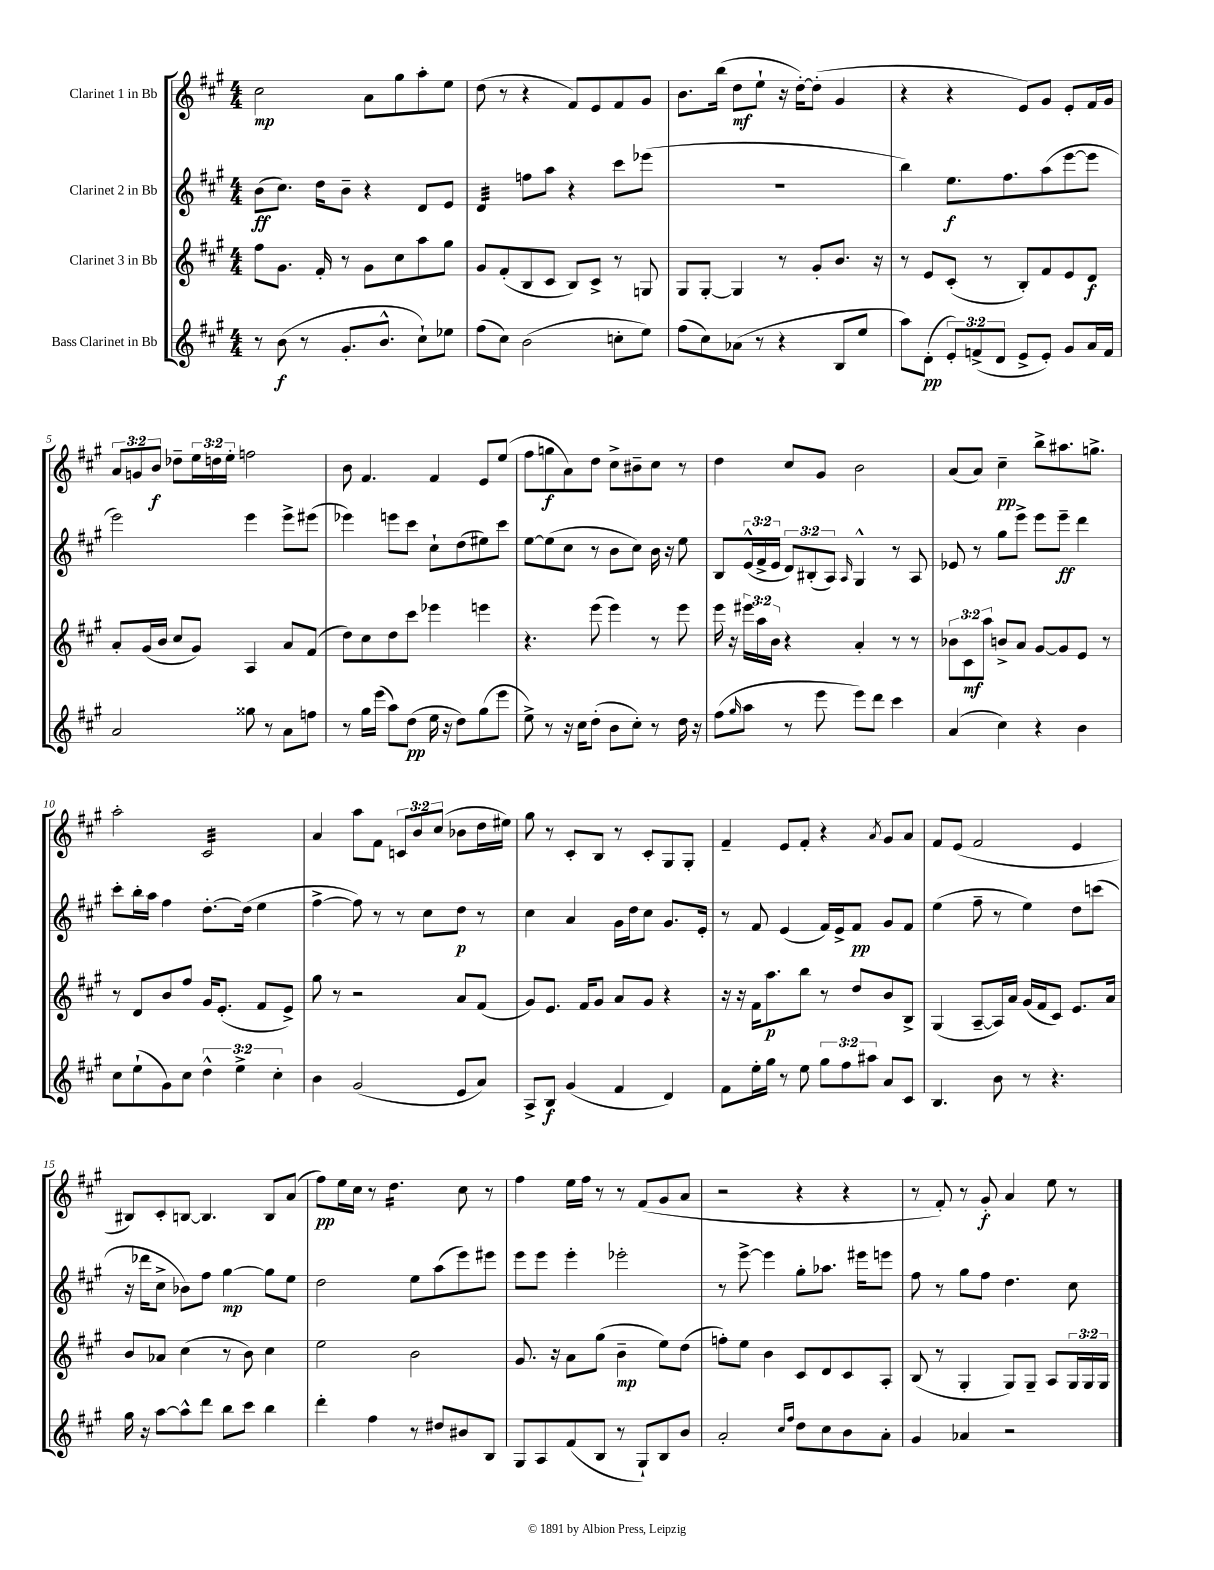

**kern	**kern	**kern	**kern
*staff4	*staff3	*staff2	*staff1
*clefG2	*clefG2	*clefG2	*clefG2
*k[f#c#g#]	*k[f#c#g#]	*k[f#c#g#]	*k[f#c#g#]
*M4/4	*M4/4	*M4/4	*M4/4
8r	8ff#	(8b	2cc#
(8b	8.g#	8.cc#)	.
8r	.	.	.
.	16f#'	16dd	.
8.g#'	8r	8b~	.
.	8g#	4r	8a
8.b^^	.	.	.
.	8cc#	.	8gg#
8cc#`)	8aa	8d	8aa'
8ee-	8gg#	8e	8ee
=	=	=	=
(8ff#	8g#	4d	(8dd
8cc#)	(8f#'	.	8r
(2b	8B	8ff	4r
.	8c#	8aa	.
.	8B)	4r	8f#)
.	8c#^	.	8e
8cc'	8r	8ccc#	8f#
8ee)	8G	(8eee-	8g#
=	=	=	=
(8ff#	8G#	1r	8.b
8cc#)	[8G#'	.	.
.	.	.	(16bb
(8a-	4G#]	.	8dd
8r	.	.	8ee`
4r	8r	.	16r
.	.	.	[16dd')
.	8g#'	.	(8dd']
8B	8.b	.	4g#
8ee	.	.	.
.	16r	.	.
=	=	=	=
8aa)	8r	4bb)	4r
(8d'	8e	.	.
12e')	(8c#'	8.ee	4r
(12f^	.	.	.
.	8r	.	.
12d	.	.	.
.	.	8.ff#	.
8e^	8B')	.	8e)
8e')	8f#	(8aa	8g#
8g#	8e	[8eee	8e'
16a	8d	8eee]	16f#
16f	.	.	16g#
=	=	=	=
2a	8a'	2eee)	12a
.	.	.	12g
.	(16g#	.	.
.	.	.	12b
.	16b	.	.
.	8cc#	.	8dd-~
.	8g#)	.	24ee
.	.	.	24dd
.	.	.	24ee'
8gg##	4A	4eee	2ff
8r	.	.	.
8a	8a	8eee^	.
8ff	(8f#	(8eee#	.
=	=	=	=
8r	8dd)	4eee-)	8b
16gg#	8cc#	.	4.f#
(16eee	.	.	.
8aa)	8dd	8eee	.
(8dd	8ccc#	8ccc#	.
16ee	4eee-	8cc#`	4f#
16r	.	.	.
8dd)	.	(8dd	.
(8gg#	4eee	8ee#)	8e
8eee	.	8ccc#	(8ee
=	=	=	=
8ee^)	4.r	[8ee	8ff#
8r	.	(8ee]	8gg
16r	.	8cc#	8a)
16cc#	.	.	.
(8dd'	(8eee	8r	8dd
8b	4eee)	8b	8cc#^
8cc#')	.	8cc#)	8b#~
8r	8r	16b	8cc#
.	.	16r	.
16dd	8eee	8ee	8r
16r	.	.	.
=	=	=	=
(8ff#	16eee	8B	4dd
.	16r	.	.
16qqgg#	.	.	.
8aa	24eee#	(24e^^	.
.	24aa	24f#^	.
.	24b	24e	.
8r	4r	12d)	8cc#
.	.	(12B#'	.
8eee	.	.	8g#
.	.	12A)	.
.	.	16qqA	.
8eee)	4a'	4G#^^	2b
8ddd	.	.	.
4ccc#	8r	8r	.
.	8r	8A	.
=	=	=	=
(4a	12b-	8e-	(8a
.	12c#	.	.
.	.	8r	8a)
.	12aa	.	.
4cc#)	8b^	8gg#	4cc#~
.	8a	8eee^	.
4r	[8g#	8eee	8bb^
.	8g#]	8eee~	8.aa#
4b	8e	4ddd	.
.	.	.	8.gg^
.	8r	.	.
=	=	=	=
8cc#	8r	8ccc#'	2aa'
(8ee`	8d	16bb'	.
.	.	16aa	.
8g#)	8b	4ff#	.
8cc#	8ff#	.	.
6dd^^	16g#	[8.dd'	2c#
.	(8.e'	.	.
6ee^	.	.	.
.	.	(16dd]	.
.	8f#	4ee	.
6cc#'	.	.	.
.	8e^)	.	.
=	=	=	=
4b	8gg#	[4ff#^	4a
.	8r	.	.
(2g#	2r	8ff#])	8aa
.	.	8r	8f#
.	.	8r	12c
.	.	.	12b
.	.	8cc#	.
.	.	.	(12cc#
8e	8a	8dd	8b-
8a)	(8f#	8r	16dd
.	.	.	16ee#)
=	=	=	=
8A^	8g#)	4cc#	8gg#
8B	8.e	.	8r
(4g#	.	4a	8c#'
.	16f#	.	.
.	8g#	.	8B
4f#	8a	16g#	8r
.	.	16dd	.
.	8g#	8cc#	8c#'
4d)	4r	8.g#	8G#
.	.	.	8G#'
.	.	16e'	.
=	=	=	=
8f#	16r	8r	4f#~
.	16r	.	.
16ee'	16f#	8f#	.
16gg#	8.aa	.	.
8r	.	(4e	8e
8ee	8bb	.	8f#'
12gg#	8r	16f#)	4r
.	.	16e^	.
12ff#	.	.	.
.	8dd	8f#	.
12aa#	.	.	.
.	.	.	8qa
8a	8b	8g#	8g#
8c#	8B^	8f#	8a
=	=	=	=
4.B	(4G#	(4ee	8f#
.	.	.	(8e
.	[8A~	8ff#~	2f#
8b	16A])	8r	.
.	16a	.	.
8r	(16g#	4ee)	.
.	16f#	.	.
4.r	8c#)	.	.
.	8.e	8dd	4e
.	.	(8ccc	.
.	16a	.	.
=	=	=	=
16gg#	8b	16r	8B#)
16r	.	16ddd-	.
[8aa	8a-	8cc#^	8c#'
8aa^^]	(4cc#	8b-)	[8B
8ddd	.	8ff#	4.B]
8bb	8r	[4gg#	.
8ccc#	8b)	.	.
4bb	4cc#	8gg#]	8B
.	.	8ee	(8a
=	=	=	=
4ddd'	2ee	2dd	8ff#)
.	.	.	16ee
.	.	.	16cc#
4ff#	.	.	8r
.	.	.	4.dd
8r	2b	8ee	.
8dd#	.	(8aa	.
8b#	.	8eee)	8cc#
8B	.	8eee#	8r
=	=	=	=
8G#	8.g#	8eee	4ff#
8A	.	8eee	.
.	16r	.	.
(8f#	8a	4eee'	16ee
.	.	.	16ff#
8B	(8gg#	.	8r
8r	4b~	2eee-'	8r
8G#`)	.	.	(8f#
8B	8ee)	.	8g#
8b	(8dd	.	8a
=	=	=	=
2a'	8ff')	8r	2r
.	8ee	[8eee^	.
.	4b	4eee]	.
16qqcc#	.	.	.
16qqff#	.	.	.
8dd	8c#	8gg#'	4r
8cc#	8d	8.aa-	.
8b	8c#	.	4r
.	.	16eee#	.
8a'	8A'	8eee	.
=	=	=	=
4g#	(8B	8ff#	8r
.	8r	8r	8f#')
4a-	4G#'	8gg#	8r
.	.	8ff#	8g#'
2r	8G#)	4.dd	4a
.	8G#~	.	.
.	8A	.	8ee
.	24G#	8cc#	8r
.	24G#	.	.
.	24G#	.	.
==	==	==	==
*-	*-	*-	*-
